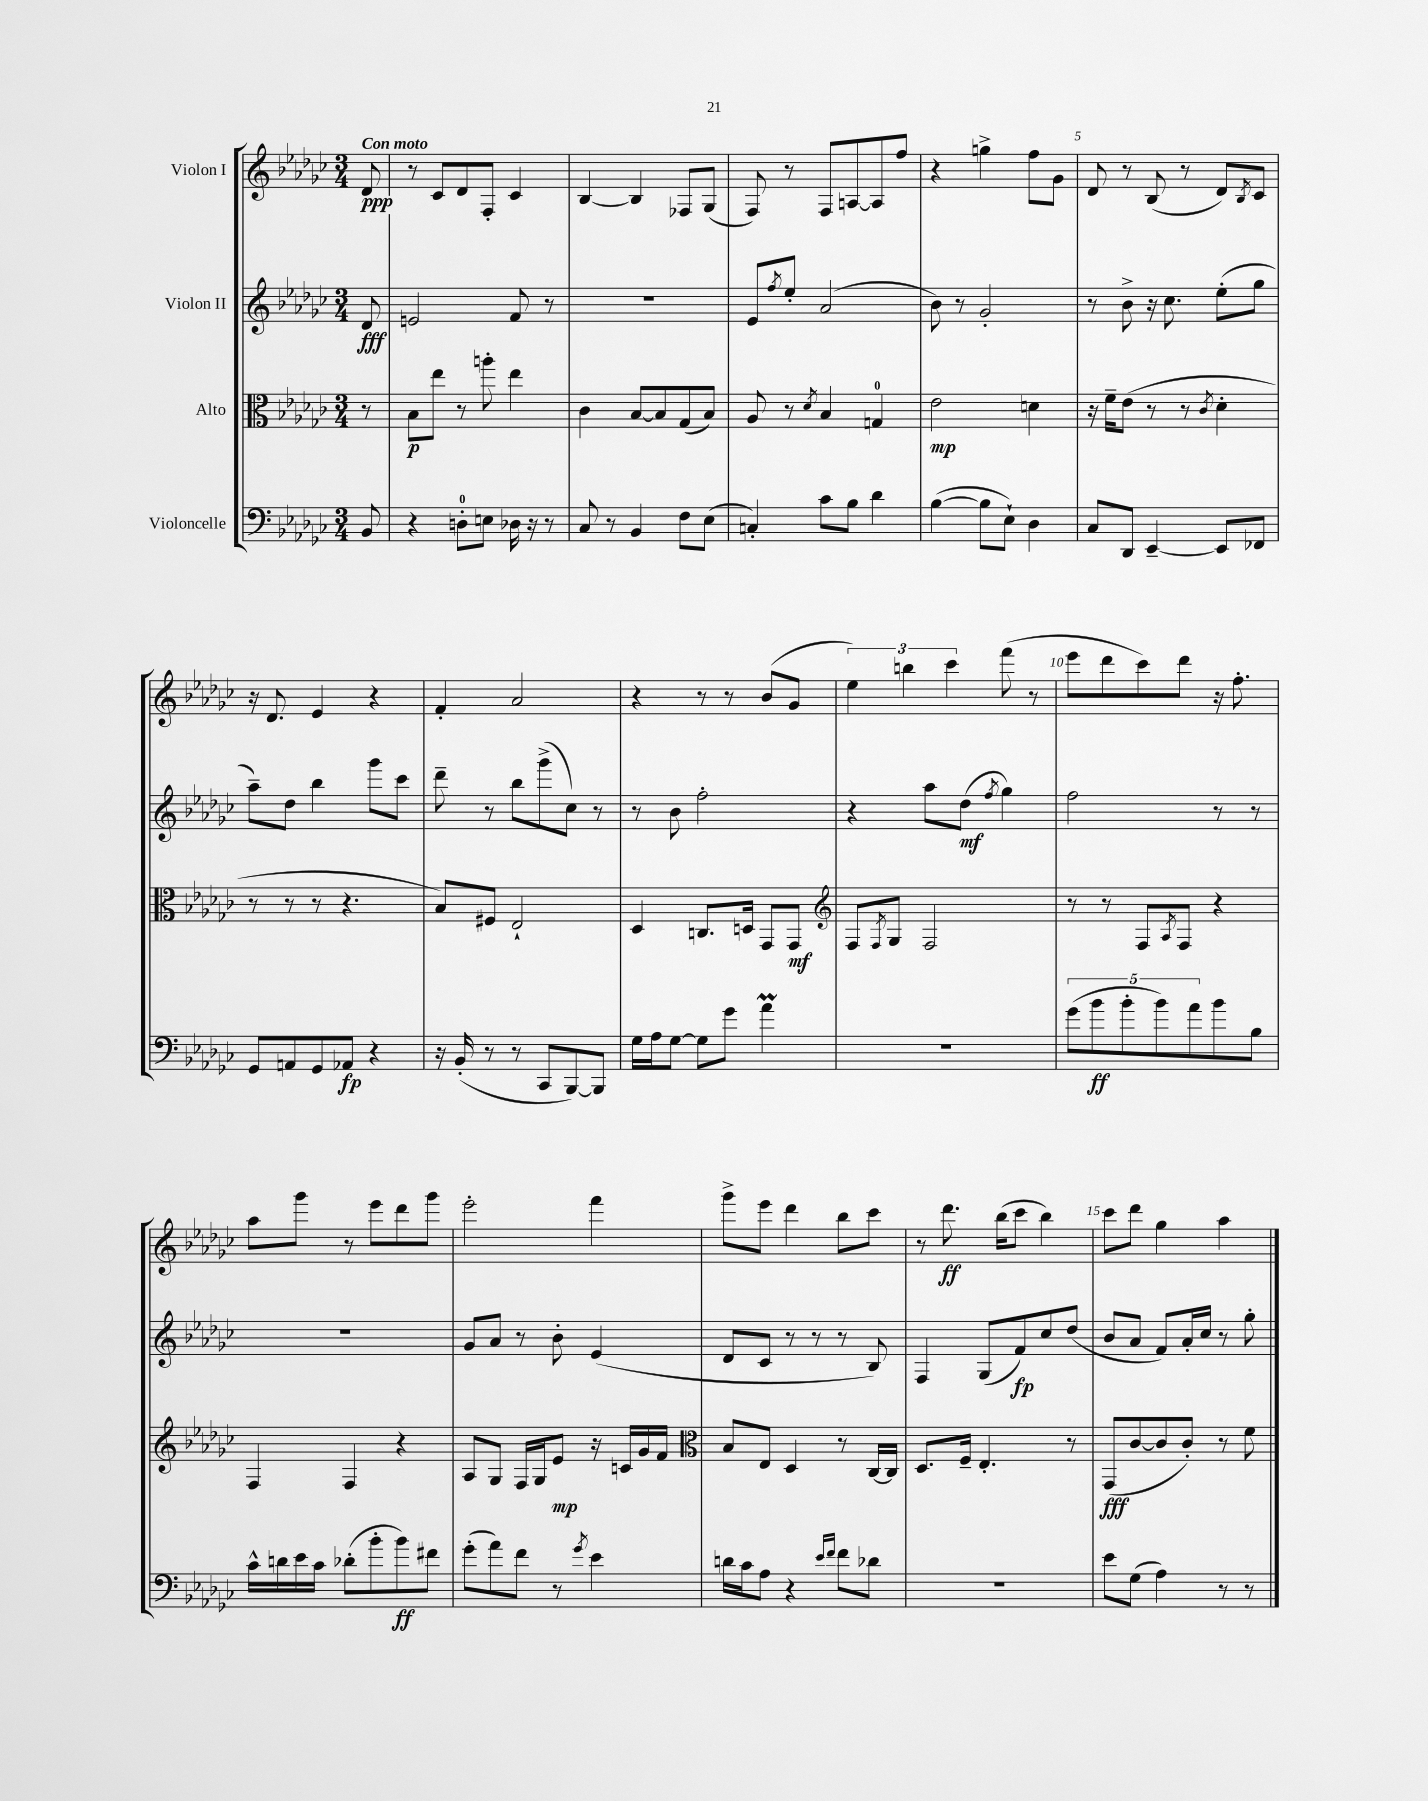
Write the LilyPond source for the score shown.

<<
\new StaffGroup <<
\new Staff = "s0" \with { instrumentName = "Violon I" } {
    \clef treble \key ges \major \numericTimeSignature \time 3/4 \partial 8 \tempo "Con moto"
    des'8\ppp |
    r8 ces'8 des'8 f8-. ces'4 |
    bes4~ bes4 fes8 ges8( |
    f8) r8 f8 a8~ a8 f''8 |
    r4 g''4-> f''8 ges'8 |
    des'8 r8 bes8( r8 des'8) \acciaccatura { bes8 } ces'8 |
    r16 des'8. ees'4 r4 |
    f'4-. aes'2 |
    r4 r8 r8 bes'8( ges'8 |
    \tuplet 3/2 { ees''4) b''4 ces'''4 } f'''8( r8 |
    ees'''8 des'''8 ces'''8) des'''8 r16 f''8.-. |
    aes''8 ges'''8 r8 ees'''8 des'''8 ges'''8 |
    ees'''2-. f'''4 |
    ges'''8-> ees'''8 des'''4 bes''8 ces'''8 |
    r8 des'''8.\ff bes''16( ces'''8 bes''4) |
    ces'''8 des'''8 ges''4 aes''4 \bar "|." |
}
\new Staff = "s1" \with { instrumentName = "Violon II" } {
    \clef treble \key ges \major \numericTimeSignature \time 3/4 \partial 8
    des'8\fff |
    e'2 f'8 r8 |
    R2. |
    ees'8 \acciaccatura { f''8 } ees''8-. aes'2( |
    bes'8) r8 ges'2-. |
    r8 bes'8-> r16 ces''8. ees''8-.( ges''8 |
    aes''8--) des''8 bes''4 ges'''8 ces'''8 |
    des'''8-- r8 bes''8 ges'''8->( ces''8) r8 |
    r8 bes'8 f''2-. |
    r4 aes''8 des''8\mf( \acciaccatura { f''8 } ges''4) |
    f''2 r8 r8 |
    R2. |
    ges'8 aes'8 r8 bes'8-. ees'4( |
    des'8 ces'8 r8 r8 r8 bes8) |
    f4 ges8( f'8\fp) ces''8 des''8( |
    bes'8 aes'8 f'8) aes'16-. ces''16 r8 ges''8-. \bar "|." |
}
\new Staff = "s2" \with { instrumentName = "Alto" } {
    \clef alto \key ges \major \numericTimeSignature \time 3/4 \partial 8
    r8 |
    bes8\p ees''8 r8 a''8-. ees''4 |
    ces'4 bes8~ bes8 ges8( bes8) |
    aes8 r8 \acciaccatura { des'8 } bes4 g4-0 |
    ees'2\mp d'4 |
    r16 f'16-- ees'8( r8 r8 \acciaccatura { ces'8 } des'4-. |
    r8 r8 r8 r4. |
    bes8) fis8 ees2-! |
    des4 c8. d16 ges,8 ges,8\mf |
    \clef treble f8 \acciaccatura { f8 } ges8 f2 |
    r8 r8 f8 \acciaccatura { aes8 } f8 r4 |
    f4 f4 r4 |
    aes8 ges8 f16 ges16 ees'8\mp r16 c'16 ges'16 f'16 |
    \clef alto bes8 ees8 des4 r8 ces16~ ces16 |
    des8. f16-- ees4.-. r8 |
    ges,8\fff( ces'8~ ces'8 ces'8-.) r8 f'8 \bar "|." |
}
\new Staff = "s3" \with { instrumentName = "Violoncelle" } {
    \clef bass \key ges \major \numericTimeSignature \time 3/4 \partial 8
    bes,8 |
    r4 d8-0-. e8 des16 r16 r8 |
    ces8 r8 bes,4 f8 ees8( |
    c4-.) ces'8 bes8 des'4 |
    bes4~( bes8 ees8-!) des4 |
    ces8 des,8 ees,4~-- ees,8 fes,8 |
    ges,8 a,8 ges,8 aes,8\fp r4 |
    r16 bes,16-.( r8 r8 ces,8 bes,,8~) bes,,8 |
    ges16 aes16 ges8~ ges8 ges'8 aes'4\prall |
    R2. |
    \tuplet 5/4 { ges'8( bes'8\ff bes'8-. bes'8) aes'8 } bes'8 bes8 |
    ces'16-^ d'16 ees'16 ces'16 des'8-.( bes'8-. bes'8\ff) fis'8 |
    ges'8-.( aes'8) f'8 r8 \acciaccatura { ges'8 } ees'4 |
    d'16 ces'16 aes8 r4 \grace { ees'16 f'16 } f'8 des'8 |
    R2. |
    ees'8 ges8( aes4) r8 r8 \bar "|." |
}
>>
>>
\layout { \context { \Score \override BarNumber.break-visibility = ##(#f #t #t) barNumberVisibility = #(every-nth-bar-number-visible 5) } }
